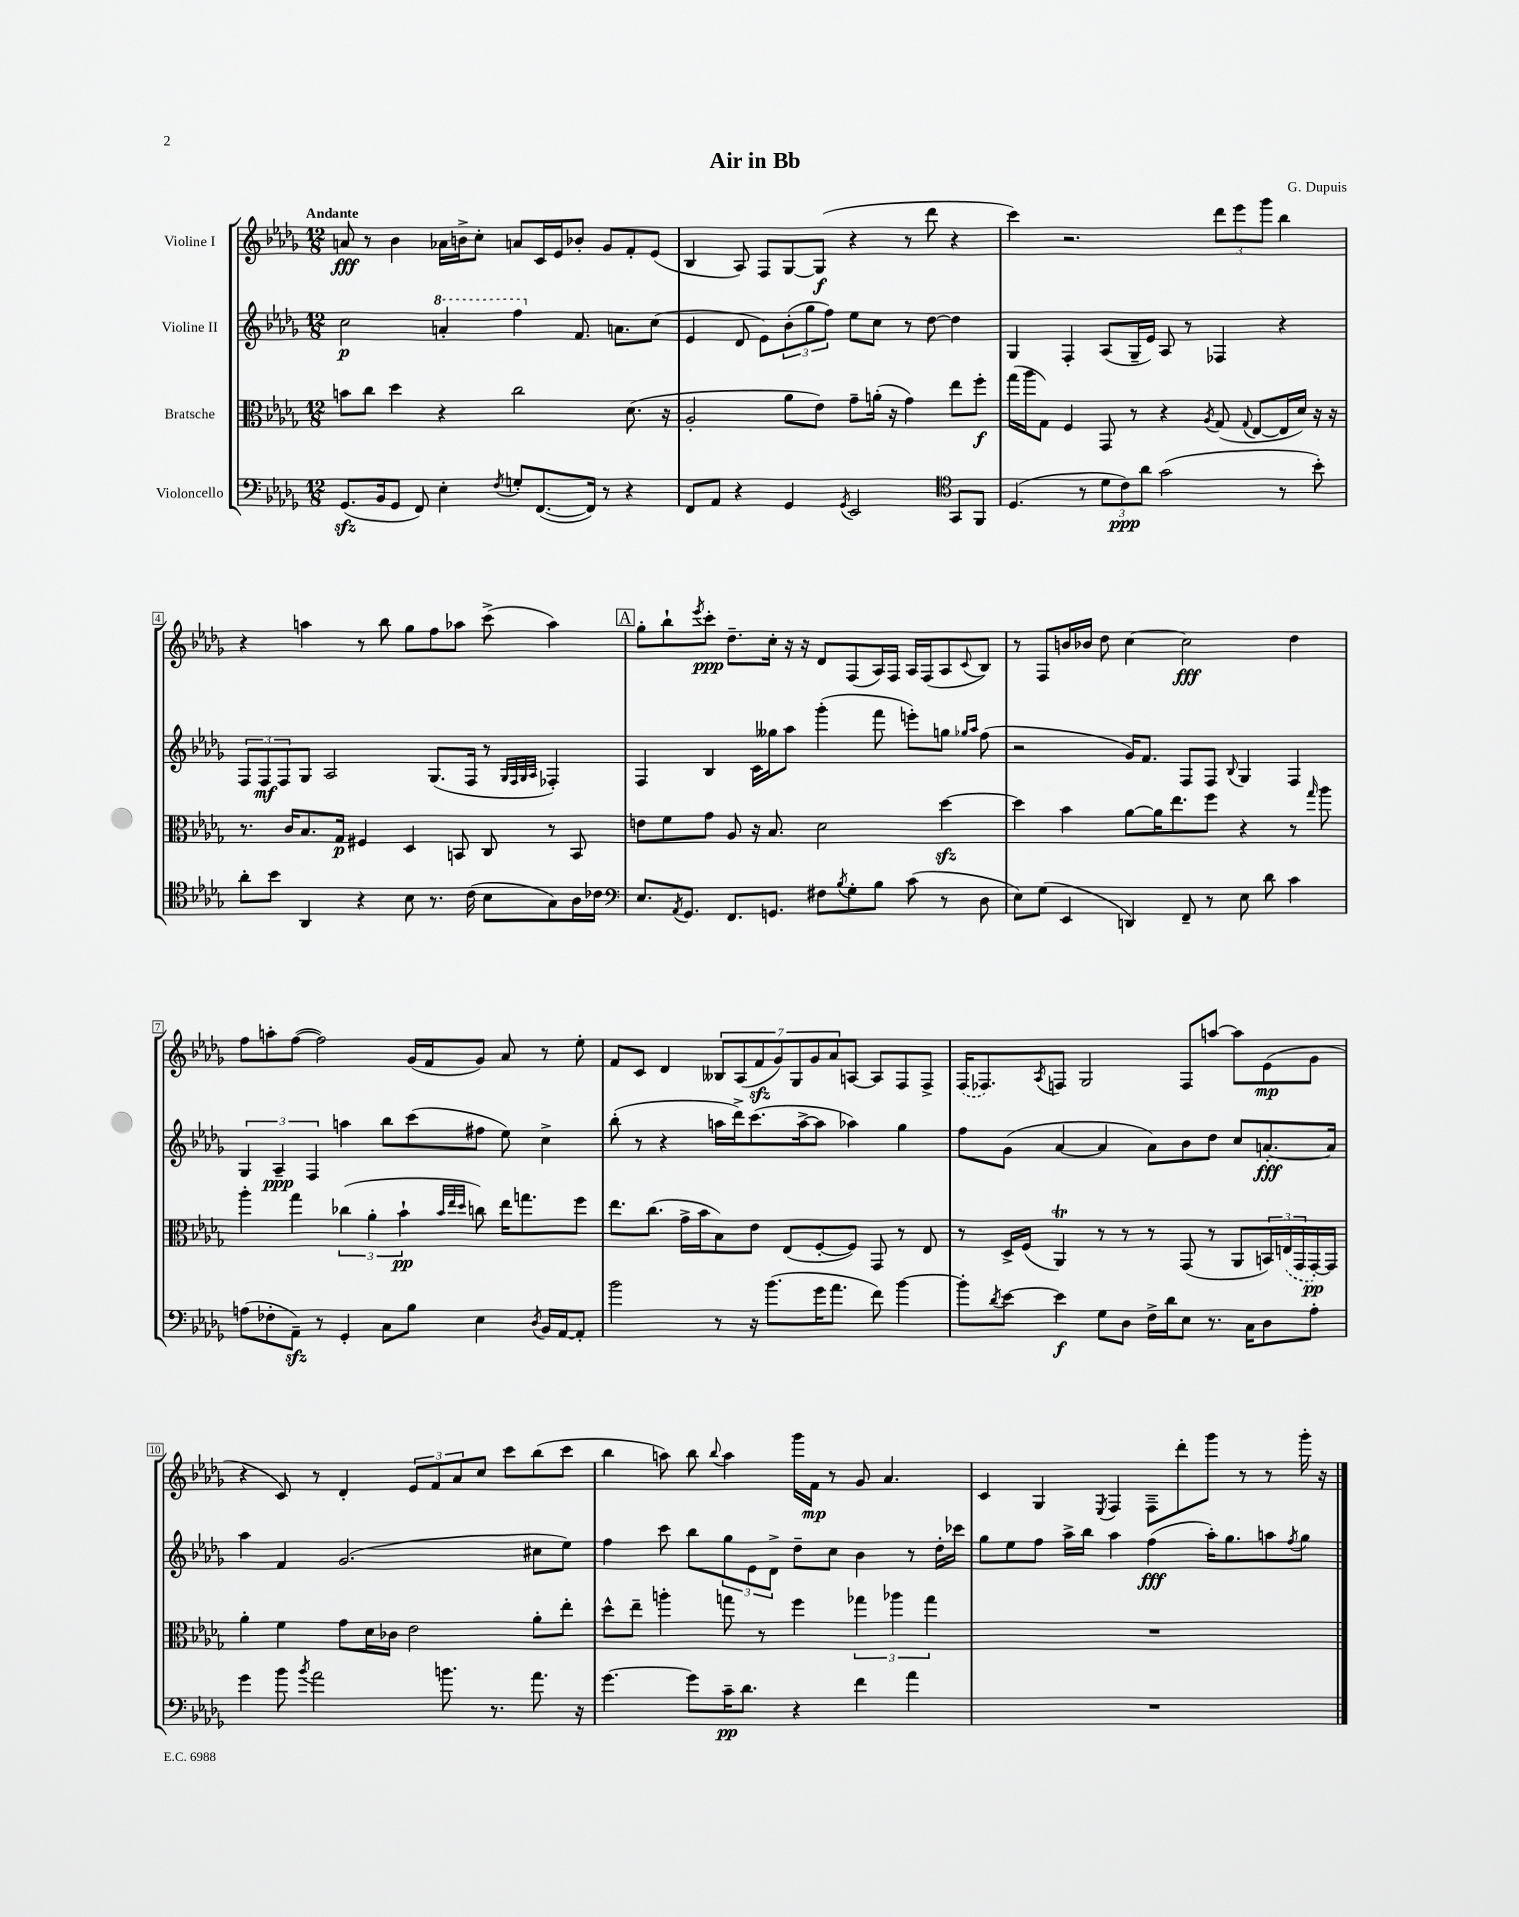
\header { title = "Air in Bb" composer = "G. Dupuis" }
<<
\new StaffGroup <<
\new Staff = "s0" \with { instrumentName = "Violine I" } {
    \clef treble \key des \major \numericTimeSignature \time 12/8 \tempo "Andante"
    a'8\fff r8 bes'4 aes'16 b'16-> c''8-. a'8 c'16 ees'16 bes'8-. ges'8 f'8-. ees'8( |
    bes4 aes8) f8 ges8~ ges8\f( r4 r8 des'''8 r4 |
    c'''4) r2. \tuplet 3/2 { des'''8 ees'''8 ges'''8 } bes''4 |
    r4 a''4 r8 bes''8 ges''8 f''8 aes''8 c'''8->( aes''4) |
    \mark \markup { \box "A" } ges''8-. bes''8-! \acciaccatura { ees'''8 } c'''8-.\ppp des''8.-- c''16-. r16 r16 des'8 f8( aes16) f16 aes16 f16( aes8 \appoggiatura { c'8 } bes8) |
    r8 f8 b'16 bes'16 des''8 c''4~ c''2\fff des''4 |
    f''8 a''8-. f''8~( f''2) ges'16( f'16 ges'8) aes'8 r8 ees''8-. |
    f'8 c'8 des'4 \tuplet 7/4 { beses8 aes8( f'8\sfz ges'8) ges8 ges'8 aes'8 } a8~ a8 f8 f8-> |
    \once \slurDashed f16( fes8.) \acciaccatura { aes8 } f8 ges2 f8 a''8~ a''8 ees'8\mp( ges'8 |
    r4 c'8) r8 des'4-. \tuplet 3/2 { ees'8 f'8 aes'8 } c''8 c'''8 bes''8( c'''8 |
    bes''4 a''8) bes''8 \appoggiatura { bes''8 } a''4 ges'''16 f'16\mp r8 ges'8 aes'4. |
    c'4 ges4 \acciaccatura { ees8 } f4 f8-- des'''8-. ges'''8 r8 r8 ges'''16-. r16 \bar "|." |
}
\new Staff = "s1" \with { instrumentName = "Violine II" } {
    \clef treble \key des \major \numericTimeSignature \time 12/8
    c''2\p \ottava #1 a''4-. f'''4 \ottava #0 f'8. a'8. c''8( |
    ees'4 des'8 ees'8) \tuplet 3/2 { bes'8-.( ges''8 f''8) } ees''8 c''8 r8 des''8~ des''4 |
    ges4 f4-. aes8( ges16-- ees'16) aes8 r8 fes4 r4 |
    \tuplet 3/2 { f8 f8\mf f8 } ges8 aes2 ges8.( f16 r8 \grace { ges32 f32 ges32 aes32 } fes4-.) |
    \mark \markup { \box "A" } f4 bes4 c'16 geses''16 aes''8 ges'''4-.( f'''8 e'''8-.) g''8 \grace { ges''16 aes''16 } f''8( |
    r2 ges'16) f'8. f8 f8 \appoggiatura { bes8 } ges4 f4 |
    \tuplet 3/2 { ges4 aes4--\ppp f4 } a''4 bes''8 c'''8( fis''8 ees''8) c''4-> |
    bes''8-.( r8 r4 a''16 des'''16->) c'''8.( a''16~-> a''8 aes''4) ges''4 |
    f''8 ges'8( aes'4~ aes'4 aes'8) bes'8 des''8 c''8 a'8.~-.\fff a'16 |
    aes''4 f'4 ges'2.( cis''8 ees''8) |
    f''4 c'''8 bes''8 \tuplet 3/2 { ges''8 ees'8 des'8-> } des''8-- c''8 bes'4 r8 des''16-. ces'''16 |
    ges''8 ees''8 f''8 aes''16-> bes''16 aes''4 f''4\fff( aes''16-.) ges''8. a''8 \acciaccatura { f''8 } ges''8 \bar "|." |
}
\new Staff = "s2" \with { instrumentName = "Bratsche" } {
    \clef alto \key des \major \numericTimeSignature \time 12/8
    b'8 c''8 des''4 r4 c''2 des'8.( r16 |
    aes2-. aes'8 ees'8) ges'8-- a'16-.( r16 ges'4) ees''8 f''8-.\f |
    ges''16( aes''16 ges8) f4 ges,8 r8 r4 \acciaccatura { aes8 } ges8( \appoggiatura { ges8 } ees8~ ees16 des'16) r16 r16 |
    r8. c'16 bes8. ges16\p fis4 des4 b,8 c8 r8 b,8 |
    \mark \markup { \box "A" } e'8 f'8 ges'8 aes8 r16 bes8. des'2 des''4~\sfz |
    des''4 bes'4 aes'8~ aes'16 ees''8. f''8 r4 r8 \grace { ges''16 } aes''8 |
    aes''4-. ges''4 \tuplet 3/2 { ces''4( aes'4-. bes'4-!\pp } \grace { bes'32 ees''32 des''32 } c''8) ees''16 g''8. f''8 |
    ees''8. c''8.( ges'16-> bes'16 bes8) ees'8 ees8( f8~-. f8) ges,8 r8 ees8 |
    r8 des16-> f16( aes,4\trill) r8 r8 r8 ges,8( r8 aes,8 \tuplet 3/2 { b,16) \once \slurDashed e16( ges,16 } ges,16~-.\pp) ges,16 |
    aes'4-. f'4 ges'8 des'16 ces'16 ees'2 aes'8-. ees''8-. |
    des''8-^ ees''8-- a''4-. g''8 r8 f''4 \tuplet 3/2 { ges''4 aes''4 ges''4 } |
    R1. \bar "|." |
}
\new Staff = "s3" \with { instrumentName = "Violoncello" } {
    \clef bass \key des \major \numericTimeSignature \time 12/8
    ges,8.\sfz( bes,16 ges,8 f,8) ees4-. \acciaccatura { f8 } g8-. f,8.~( f,16) r8 r4 |
    f,8 aes,8 r4 ges,4 \acciaccatura { ges,8 } ees,2 \clef tenor ges,8 f,8 |
    des4.( r8 \tuplet 3/2 { des'8 c'8\ppp) aes'8 } ges'2( r8 bes'8-.) |
    aes'8-. bes'8 aes,4 r4 bes8 r8. c'16( bes8 ges8) aes16 ces'16 |
    \mark \markup { \box "A" } \clef bass ees8. \acciaccatura { aes,8 } ges,8. f,8. g,8. fis8 \acciaccatura { bes8 } ges8-. bes8 c'8( r8 des8 |
    ees8) ges8( ees,4 d,4) f,8-- r8 ees8 des'8 c'4 |
    a8( fes8-. aes,8--\sfz) r8 ges,4-. c8 bes8 ees4 \acciaccatura { des8 } bes,16 aes,16~ aes,8-. |
    bes'2 r8 r16 bes'8.( ges'16 aes'8. f'8) bes'4~ |
    bes'8-. \acciaccatura { des'8 } ees'8~ ees'4\f ges8 des8 f16-> des'16 ees8 r8. c16 des8 aes8-. |
    ges'4 bes'8 \acciaccatura { bes'8 } aes'2 b'8. r8. aes'8. r16 |
    ges'4.~ ges'8 c'16--\pp des'8. r4 f'4 aes'4 |
    R1. \bar "|." |
}
>>
>>
\layout { \context { \Score \override BarNumber.stencil = #(make-stencil-boxer 0.1 0.3 ly:text-interface::print) } }
